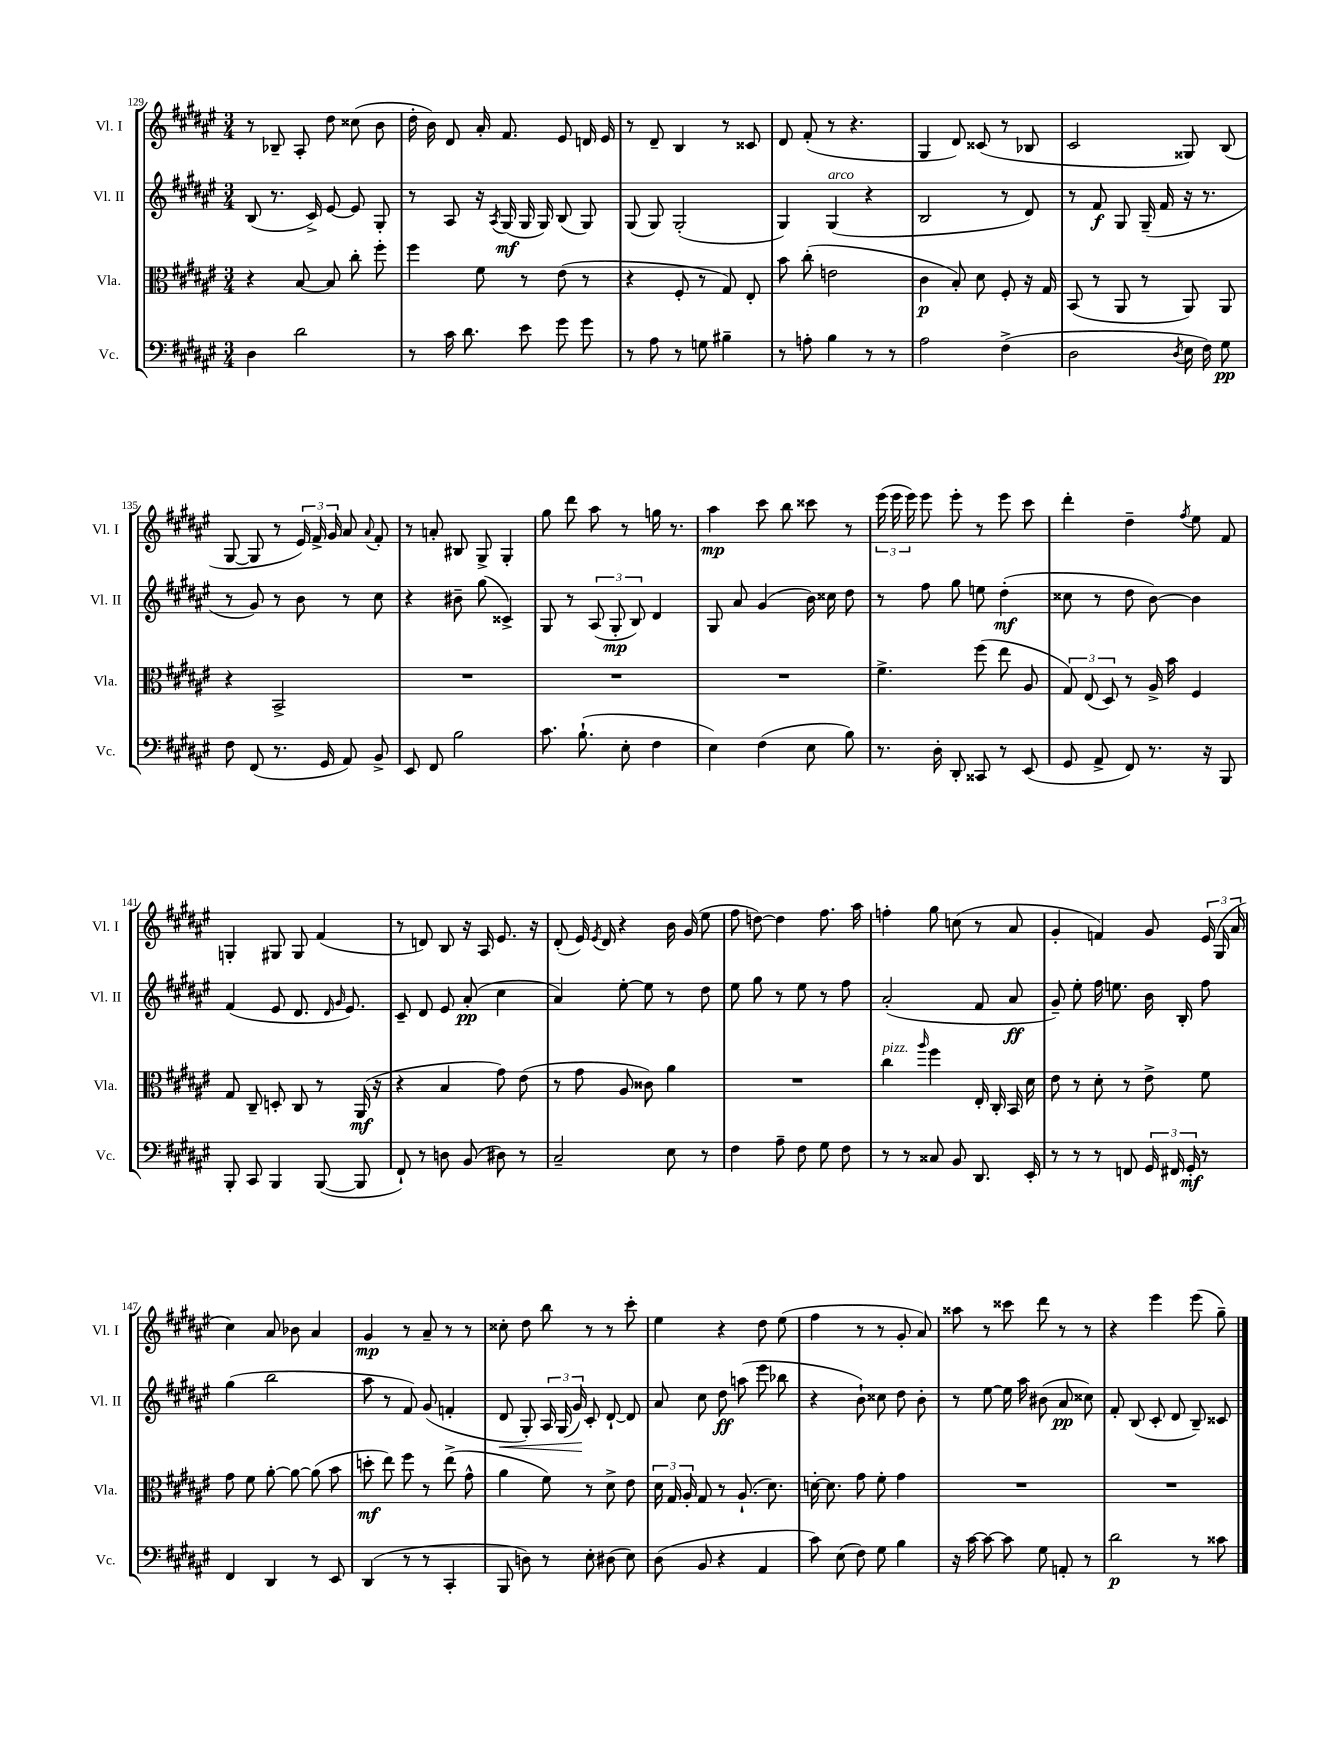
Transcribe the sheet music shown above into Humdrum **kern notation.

**kern	**kern	**kern	**kern
*staff4	*staff3	*staff2	*staff1
*clefF4	*clefC3	*clefG2	*clefG2
*k[f#c#g#d#a#e#]	*k[f#c#g#d#a#e#]	*k[f#c#g#d#a#e#]	*k[f#c#g#d#a#e#]
*M3/4	*M3/4	*M3/4	*M3/4
4D#	4r	(8B	8r
.	.	8.r	8B-~
2d#	[8B	.	8A#'
.	.	16c#^)	.
.	8B]	[8e#	8dd#
.	8cc#'	8e#]	(8cc##
.	8ff#'	8G#'	8b
=	=	=	=
8r	4ff#	8r	16dd#'
.	.	.	16b)
16c#	.	8A#	8d#
8.d#	.	.	.
.	8f#	16r	16a#'
.	.	8qA#	.
.	.	(16G#	8.f#
8e#	8r	16G#	.
.	.	16G#)	.
8g#	(8e#	(8B	8e#
8g#	8r	8G#)	16d
.	.	.	16e#
=	=	=	=
8r	4r	(8G#	8r
8A#	.	8G#)	8d#~
8r	8F#'	(2G#'	4B
8G	8r	.	.
4B#~	8G#)	.	8r
.	8E#'	.	8c##
=	=	=	=
8r	8b	4G#)	8d#
8A'	(8cc#'	.	(8f#'
4B	2e	(4G#	8r
.	.	.	4.r
8r	.	4r	.
8r	.	.	.
=	=	=	=
2A#	4c#	2B	4G#
.	8B')	.	8d#)
.	8d#	.	(8c##
(4F#^	8F#'	8r	8r
.	16r	8d#)	8B-
.	16G#	.	.
=	=	=	=
2D#	(8BB	8r	2c#
.	8r	8f#	.
.	8AA#	8G#	.
.	8r	(16G#~	.
.	.	16f#	.
8qD#	.	.	.
16E#	8AA#)	16r	8G##)
16F#)	.	8.r	.
8G#	8AA#	.	(8B
=	=	=	=
8F#	4r	8r	[8G#
(8FF#	.	8g#)	8G#]
8.r	2BB^	8r	8r
.	.	8b	24e#)
.	.	.	24f#^
16GG#	.	.	.
.	.	.	24g#
8AA#)	.	8r	8a#
.	.	.	8qqa#
8BB^	.	8cc#	8f#'
=	=	=	=
8EE#	2.r	4r	8r
8FF#	.	.	8a'
2B	.	8b#~	8B#
.	.	(8gg#	8G#^
.	.	4c##^)	4G#'
=	=	=	=
8.c#	2.r	8G#	8gg#
.	.	8r	8ddd#
(8.B`	.	.	.
.	.	(12A#	8aa#
.	.	12G#'	.
8E#'	.	.	8r
.	.	12B)	.
4F#	.	4d#	16gg
.	.	.	8.r
=	=	=	=
4E#)	2.r	8G#	4aa#
.	.	8a#	.
(4F#	.	(4g#	8ccc#
.	.	.	8bb
8E#	.	16b)	8ccc##
.	.	16cc##	.
8B)	.	8dd#	8r
=	=	=	=
8.r	4.f#^	8r	(24eee#
.	.	.	24eee#
.	.	.	24eee#)
.	.	8ff#	8eee#
16D#'	.	.	.
8DD#'	.	8gg#	8eee#'
8CC##	(8ff#	8ee	8r
8r	8ee#	(4dd#'	8eee#
(8EE#	8A#	.	8ccc#
=	=	=	=
8GG#	12G#)	8cc##	4ddd#'
.	(12E#	.	.
8AA#^	.	8r	.
.	12D#)	.	.
8FF#)	8r	8dd#	4dd#~
8.r	16A#^	[8b)	.
.	16b	.	.
.	.	.	8qff#
.	4F#	4b]	8ee#
16r	.	.	.
8BBB	.	.	8f#
=	=	=	=
8BBB'	8G#	(4f#	4G'
8CC#	8C#~	.	.
4BBB	8D'	8e#	8G#
.	8C#	8.d#	8G#
([8BBB	8r	.	(4f#
.	.	16qqd#	.
.	.	16qqg#	.
.	.	8.e#)	.
8BBB]	(16AA#	.	.
.	16r	.	.
=	=	=	=
8FF#`)	4r	8c#~	8r
8r	.	8d#	8d)
8D	4B	8e#	8B
(8BB	.	(8a#'	16r
.	.	.	16A#
8D#)	8g#)	4cc#	8.e#
8r	(8e#	.	.
.	.	.	16r
=	=	=	=
2C#~	8r	4a#)	(8d#'
.	8g#	.	16e#)
.	.	.	8qe#
.	.	.	16d#
.	8A#	[8ee#'	4r
.	8c##)	8ee#]	.
8E#	4a#	8r	16b
.	.	.	(16g#
8r	.	8dd#	8ee#
=	=	=	=
4F#	2.r	8ee#	8ff#
.	.	8gg#	[8dd)
8A#~	.	8r	4dd]
8F#	.	8ee#	.
8G#	.	8r	8.ff#
8F#	.	8ff#	.
.	.	.	16aa#
=	=	=	=
8r	4cc#	(2a#'	4ff'
8r	.	.	.
.	16qqaa#	.	.
8C##	4ff#	.	8gg#
8BB	.	.	(8cc
8.DD#	16E#'	8f#	8r
.	16C#'	.	.
.	16BB	8a#	8a#
16EE#'	16d#	.	.
=	=	=	=
8r	8e#	8g#~)	4g#'
8r	8r	8ee#'	.
8r	8d#'	16ff#	4f)
.	.	8.ee	.
8FF	8r	.	.
24GG#	8e#^	16b	8g#
24FF#	.	.	.
.	.	16B'	.
24GG#'	.	.	.
8r	8f#	8ff#	24e#
.	.	.	(24G#
.	.	.	24a#
=	=	=	=
4FF#	8g#	(4gg#	4cc#)
.	8f#	.	.
4DD#	[8a#'	2bb	8a#
.	8a#_	.	8b-
8r	(8a#]	.	4a#
8EE#	8b	.	.
=	=	=	=
(4DD#	8dd'	8aa#	4g#
.	8ee#)	8r	.
8r	8ff#	8f#)	8r
8r	8r	(8g#	8a#~
4CC#'	(8ee#^	4f'	8r
.	8g#^^	.	8r
=	=	=	=
8BBB	4a#	8d#	8cc##'
8D)	.	8G#')	8dd#
8r	8f#)	24A#	8bb
.	.	(24G#	.
.	.	24g#)	.
8E#'	8r	8c#'	8r
(8D#	8d#^	[8d#`	8r
8E#)	8e#	8d#]	8ccc#'
=	=	=	=
(8D#	24d#	8a#	4ee#
.	24G#	.	.
.	24A#'	.	.
8BB	8G#	8cc#	.
4r	8r	8dd#	4r
.	(8.A#`	(8aa	.
4AA#	.	8eee#	8dd#
.	8.d#)	.	.
.	.	8bb-	(8ee#
=	=	=	=
8c#)	[16d'	4r	4ff#
.	8.d]	.	.
(8E#	.	.	.
8F#)	8g#	8b`)	8r
8G#	8f#'	8cc##	8r
4B	4g#	8dd#	8g#'
.	.	8b'	8a#)
=	=	=	=
16r	2.r	8r	8aa##
[16c#	.	.	.
8c#_	.	[8ee#	8r
8c#]	.	16ee#]	8ccc##
.	.	16aa#	.
8G#	.	(8b#	8ddd#
8AA'	.	8a#	8r
8r	.	8cc##)	8r
=	=	=	=
2d#	2.r	8f#'	4r
.	.	(8B	.
.	.	8c#'	4eee#
.	.	8d#	.
8r	.	8B~)	(8eee#
8c##	.	8c##	8gg#~)
==	==	==	==
*-	*-	*-	*-
